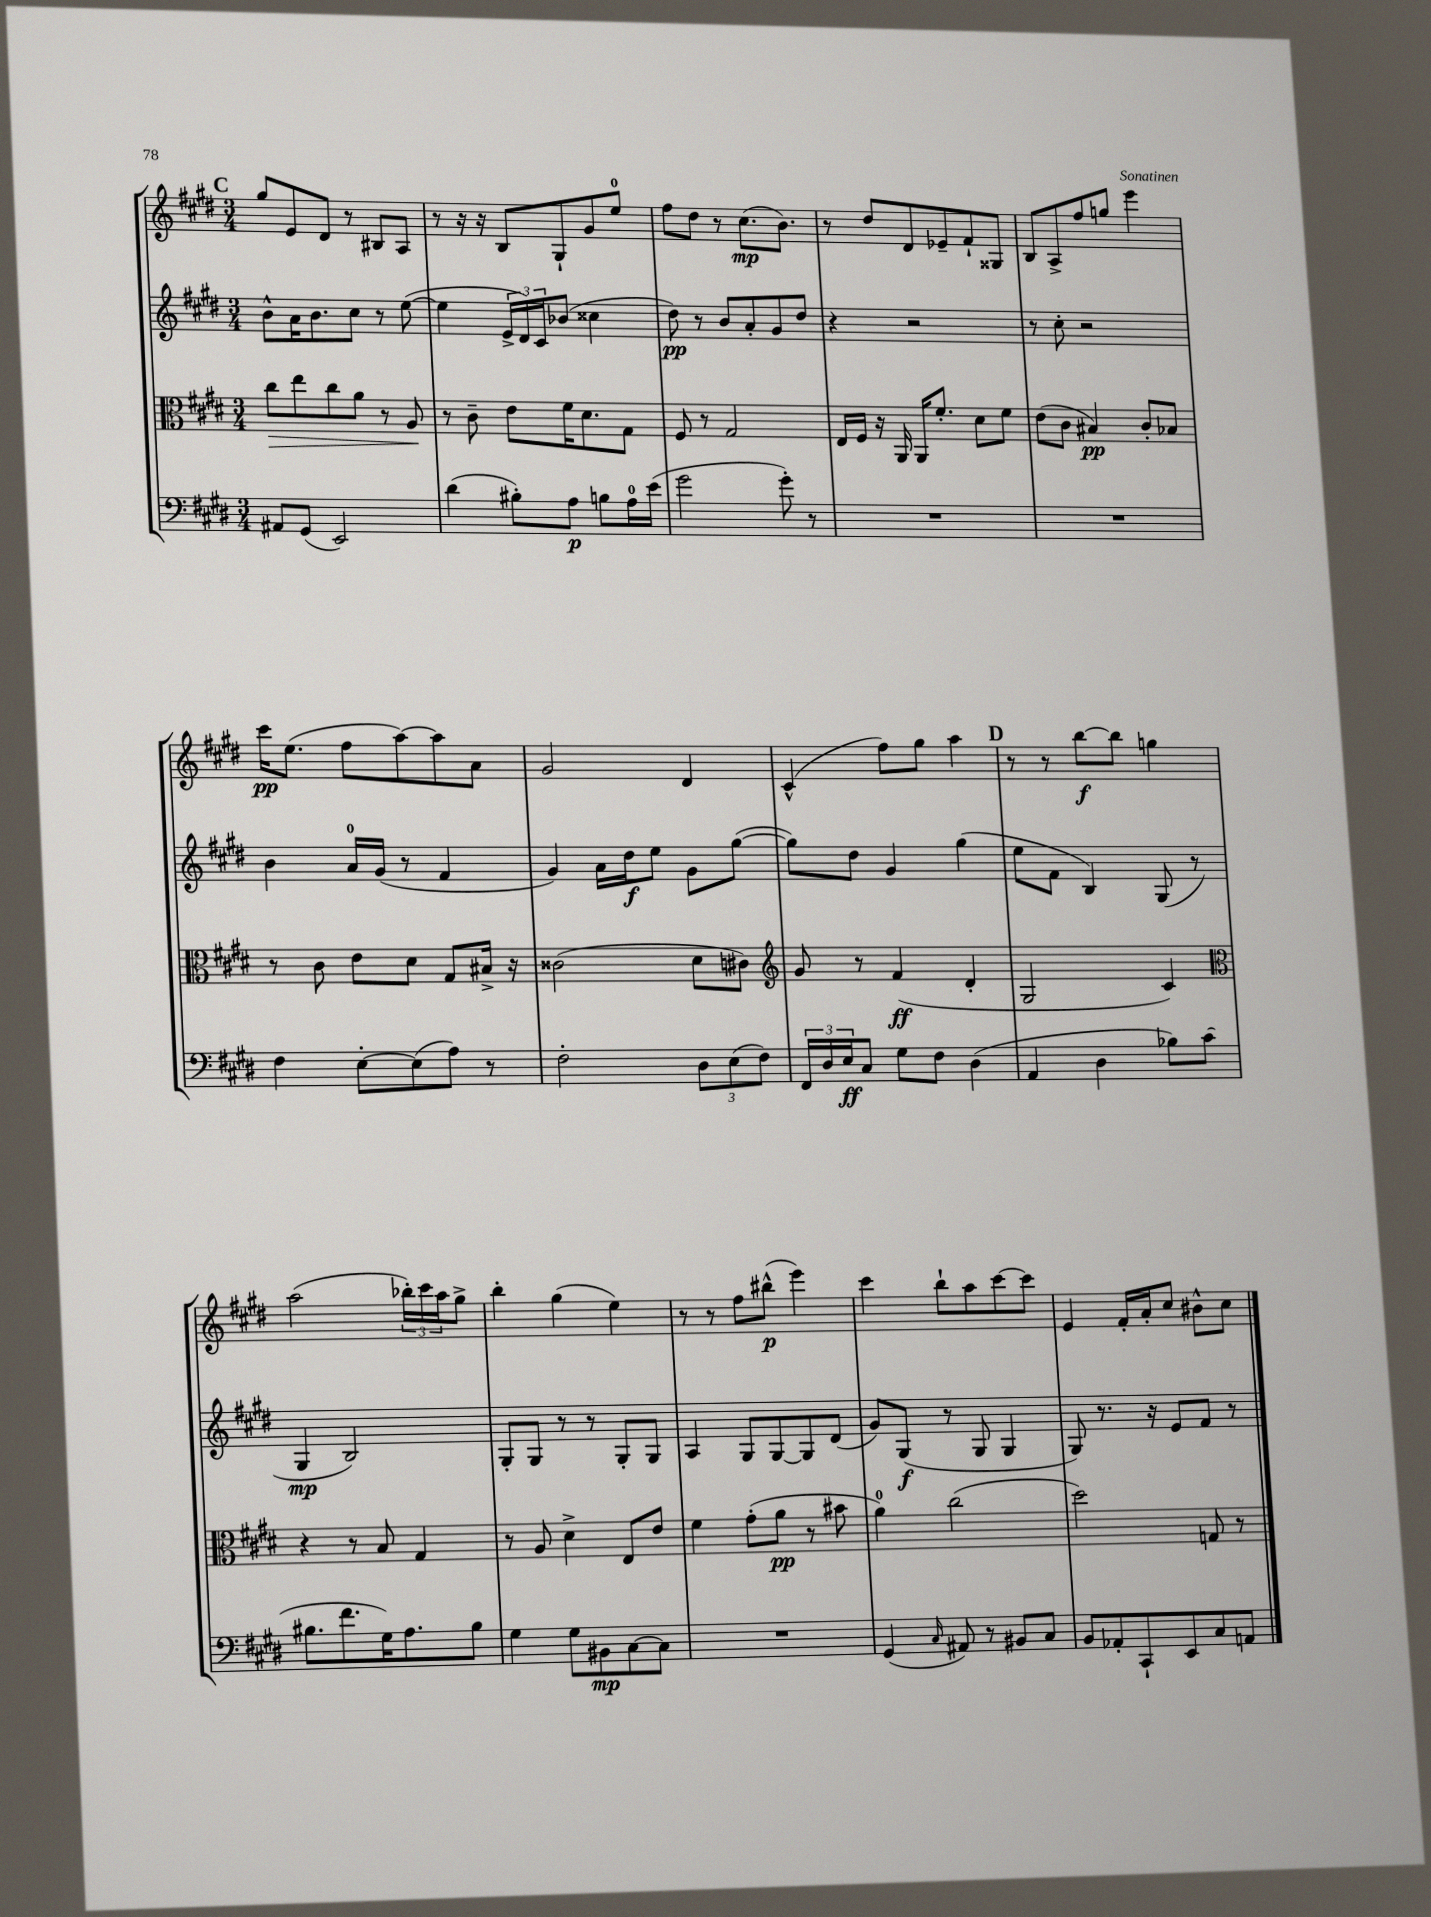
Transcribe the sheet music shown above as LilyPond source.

<<
\new StaffGroup <<
\new Staff = "s0" {
    \clef treble \key e \major \numericTimeSignature \time 3/4
    \mark \markup { \bold "C" } gis''8 e'8 dis'8 r8 bis8 a8 |
    r8 r16 r16 b8 gis8-! gis'8 e''8-0 |
    fis''8 dis''8 r8 cis''8.\mp( b'8.) |
    r8 dis''8 dis'8 ees'8-- fis'8-! gisis8 |
    b8 a8-> fis''8 g''8 e'''4 |
    cis'''16\pp e''8.( fis''8 a''8~) a''8 a'8 |
    gis'2 dis'4 |
    cis'4-^( fis''8) gis''8 a''4 |
    \mark \markup { \bold "D" } r8 r8 b''8~\f b''8 g''4 |
    a''2( \tuplet 3/2 { bes''16-.) cis'''16 a''16 } gis''8-> |
    b''4-. gis''4( e''4) |
    r8 r8 fis''8 bis''8-^\p( e'''4) |
    cis'''4 b''8-! a''8 cis'''8~ cis'''8 |
    e'4 fis'16-. a'16-. cis''8 bis'8-^ cis''8 \bar "|." |
}
\new Staff = "s1" {
    \clef treble \key e \major \numericTimeSignature \time 3/4
    \mark \markup { \bold "C" } b'8-^ a'16 b'8. cis''8 r8 e''8~( |
    e''4 \tuplet 3/2 { e'16-> dis'16) cis'16 } bes'8( cisis''4 |
    dis''8\pp) r8 b'8 a'8-. gis'8 dis''8 |
    r4 r2 |
    r8 cis''8-. r2 |
    b'4 a'16-0 gis'16( r8 fis'4 |
    gis'4) a'16 dis''16\f e''8 gis'8 gis''8~( |
    gis''8) dis''8 gis'4 gis''4( |
    \mark \markup { \bold "D" } e''8 fis'8 b4) gis8( r8 |
    gis4\mp b2) |
    gis8-. gis8 r8 r8 gis8-. gis8 |
    a4 gis8 gis8~ gis8 dis'8( |
    gis'8) gis8\f( r8 gis8 gis4 |
    gis8) r8. r16 e'8 fis'8 r8 \bar "|." |
}
\new Staff = "s2" {
    \clef alto \key e \major \numericTimeSignature \time 3/4
    \mark \markup { \bold "C" } cis''8\> e''8 cis''8 a'8 r8 a8\! |
    r8 cis'8-- e'8 fis'16 dis'8. gis8 |
    fis8 r8 gis2 |
    e16 fis16 r16 a,16 a,16 fis'8.-. dis'8 fis'8 |
    e'8( cis'8 bis4\pp) cis'8-. bes8 |
    r8 cis'8 e'8 dis'8 gis8 bis16-> r16 |
    cisis'2( dis'8 cis'8) |
    \clef treble gis'8 r8 fis'4\ff( dis'4-. |
    \mark \markup { \bold "D" } gis2 cis'4) |
    \clef alto r4 r8 b8 gis4 |
    r8 a8 dis'4-> e8 e'8 |
    fis'4 gis'8-.( a'8\pp r8 bis'8 |
    a'4-0) cis''2( |
    dis''2) g8 r8 \bar "|." |
}
\new Staff = "s3" {
    \clef bass \key e \major \numericTimeSignature \time 3/4
    \mark \markup { \bold "C" } ais,8 gis,8( e,2) |
    dis'4( bis8-.) a8\p b8 a16-0 e'16( |
    gis'2 gis'8-.) r8 |
    R2. |
    R2. |
    fis4 e8~-. e8( a8) r8 |
    fis2-. \tuplet 3/2 { dis8 e8( fis8) } |
    \tuplet 3/2 { fis,16 dis16 e16\ff } cis8 gis8 fis8 dis4( |
    \mark \markup { \bold "D" } a,4 dis4 bes8) cis'8( |
    bis8. fis'8. gis16) a8. bis8 |
    gis4 gis8 bis,8\mp cis8~ cis8 |
    R2. |
    gis,4( \grace { cis16 } ais,8) r8 bis,8 cis8 |
    b,8 aes,8-. cis,8-! e,8 cis8 a,8 \bar "|." |
}
>>
>>
\layout { \context { \Score \remove "Bar_number_engraver" } }
